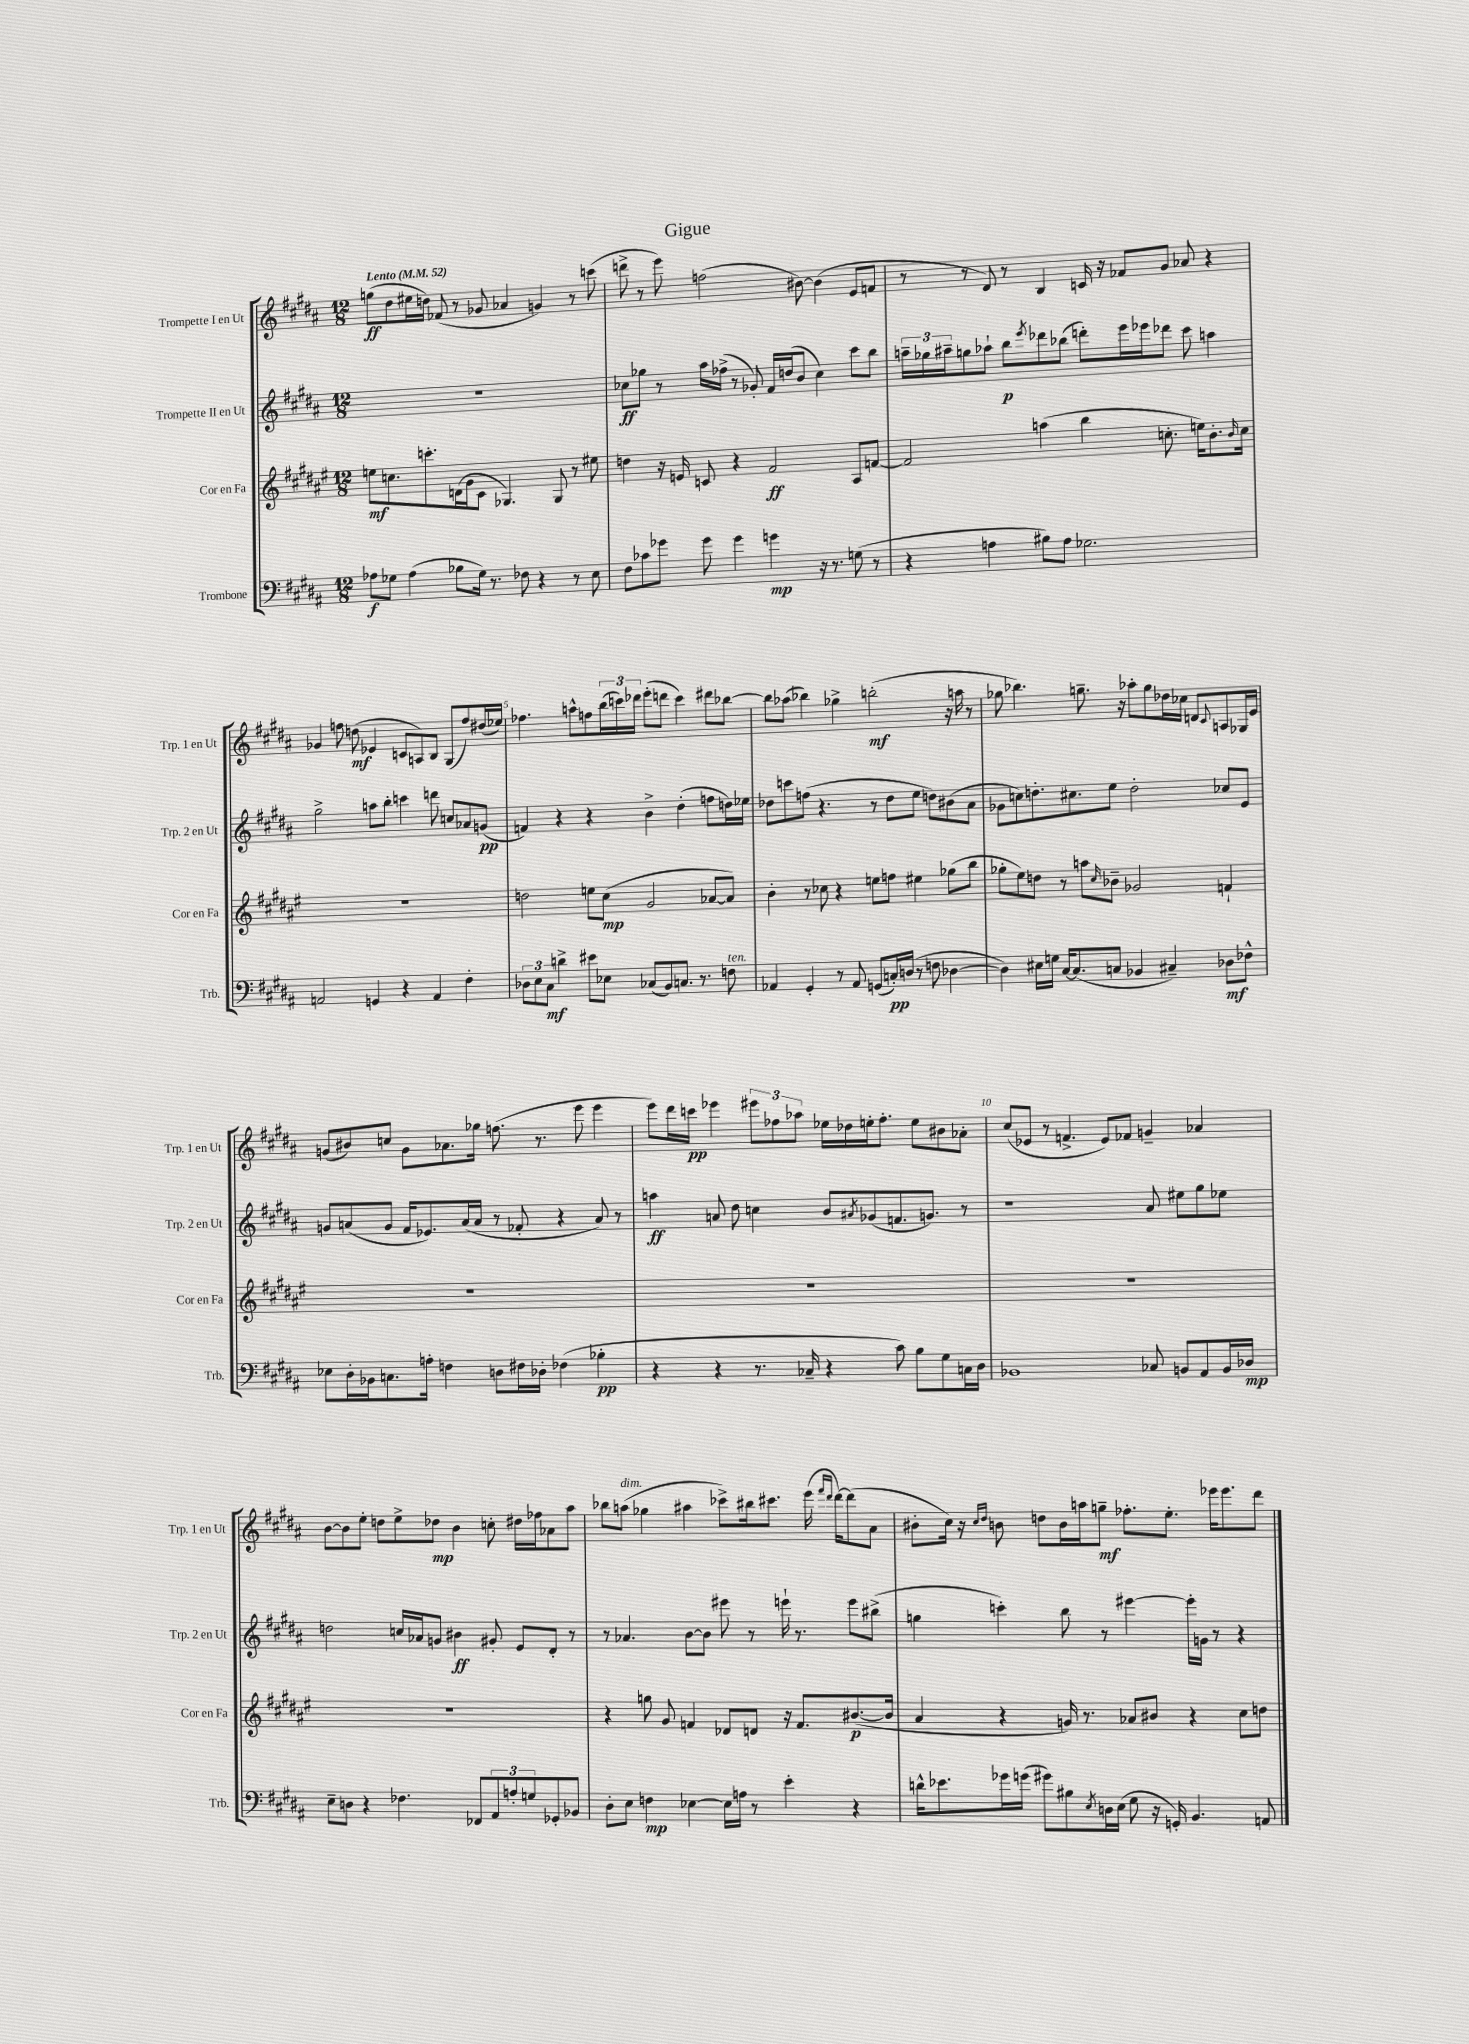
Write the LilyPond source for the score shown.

\header { title = "Gigue" }
<<
\new StaffGroup <<
\new Staff = "s0" \with { instrumentName = "Trompette I en Ut" shortInstrumentName = "Trp. 1 en Ut" } {
    \clef treble \key b \major \numericTimeSignature \time 12/8 \tempo "Lento" 4 = 52
    g''8\ff( dis''8 eis''16 d''16) fes'8( r8 ges'8 aes'4 g'4) r8 c'''8( |
    d'''8-> r8 e'''8) f''2( bis'8~) bis'4( e'8 f'8 |
    r8 r8 dis'8) r8 b4 c'16 r16 fes'8 gis'8 aes'8 r4 |
    ges'4 f''8 d''8\mf( ees'4 c'8 a8) b8 gis8( f''8) dis''16( ees''16) |
    fes''4. a''8-^ f''8 \tuplet 3/2 { b''16( c'''16) des'''16 } e'''8-.( d'''8 c'''4) dis'''8 bes''8~ |
    bes''8 aes''8( bes''4) ges''4-> b''2-.\mf( r16 a''16 r8 |
    ges''8 bes''4.) g''8.-- r16 aes''8-. g''8 des''16 ces''16 d'8 \appoggiatura { cis'8 } a8 ges16 e'16 |
    g'8( bis'8) c''8 g'8 aes'8. ges''16 f''8.( r8. e'''8 e'''4 |
    e'''8) dis'''16 c'''16\pp ees'''4 \tuplet 3/2 { eis'''8 fes''8 aes''8 } ees''16 des''16 e''16-. fes''8.-. e''8 bis'8 aes'8-. |
    cis''8( ees'8 r8 f'4.-> ees'8) fes'8 g'4-- aes'4 |
    b'8~ b'8 e''8-. d''8 e''8-> des''8\mp b'4 c''8-. dis''16 fes''16 aes'8 ais''8 |
    bes''8 a''8^\markup { \italic "dim." }( ges''4 ais''4 ces'''8->) bis''16 cis'''8. e'''16( \grace { fis'''16 dis'''16 } dis'''16~) dis'''8( ais'8 |
    bis'8-. cis''16) r16 \grace { cis''16 dis''16 } b'8 d''8 b'16 a''16 g''8--\mf fes''8.-. e''8.-. ees'''16 ees'''8. dis'''8 \bar "|." |
}
\new Staff = "s1" \with { instrumentName = "Trompette II en Ut" shortInstrumentName = "Trp. 2 en Ut" } {
    \clef treble \key b \major \numericTimeSignature \time 12/8
    R1. |
    ces''8\ff ges''8 r8 ais''16 fes''16->( r8 ges'8-.) fis'16 d''16( b'8 ces''4) cis'''8 b''8 |
    \tuplet 3/2 { a''16-- ges''16 ais''16-- } g''8 aes''8-! b''8\p \acciaccatura { e'''8 } des'''8 bes''8( d'''8-.) e'''16 ees'''16 des'''8 cis'''8 a''4 |
    gis''2-> a''8 b''8-. c'''4 d'''8 c''8 aes'8 g'8\pp( |
    f'4) r4 r4 b'4-> dis''4-.( f''8 d''16) ees''16 |
    des''8 c'''8 f''8( r4. r8 des''8 e''8 d''8) bis'8( ais'8 |
    ges'8 c''8) d''8.-. cis''8. e''8 d''2-. ces''8 e'8 |
    g'8 a'8( g'8 fis'16 ees'8.) a'16( a'16 r8 fes'8-. r4 a'8) r8 |
    a''4\ff a'8 dis''8 c''4 b'8 \acciaccatura { ais'8 } ges'8( f'8. g'8.) r8 |
    r1 ais'8 eis''8 gis''8 ees''8 |
    d''2 c''16 aes'16 g'8 bis'4\ff gis'8-. e'8 dis'8-. r8 |
    r8 aes'4. b'8~ b'8 eis'''8 r8 e'''16-! r8. e'''8 bis''8->( |
    g''4 c'''4-.) b''8 r8 eis'''4~ eis'''16-. g'16 r8 r4 \bar "|." |
}
\new Staff = "s2" \with { instrumentName = "Cor en Fa" shortInstrumentName = "Cor en Fa" } {
    \clef treble \key fis \major \numericTimeSignature \time 12/8
    e''8\mf c''8. c'''8.-. d'16( gis'16 cis'8 ges4.) ges8 r8 eis''8 |
    d''4 r16 e'16 c'8 r4 fis'2\ff ais8 f'8~ |
    f'2 a''4( b''4 c''8.-. e''16) b'8.-. \grace { b'16 } c''16 |
    R1. |
    d''2 e''8 cis''8\mp( gis'2 aes'8~ aes'8) |
    b'4-. r8 ces''8 r4 e''8 f''8 eis''4 ges''8( b''8 |
    ges''8-. eis''8) d''8 r8 a''8 \grace { cis''16 } bes'8-- ges'2 f'4-! |
    R1. |
    R1. |
    R1. |
    R1. |
    r4 g''8 gis'8 f'4 des'8 d'8 r16 f'8. bis'8.~\p( bis'16 |
    ais'4 r4 g'16) r8. aes'8 bis'8 r4 cis''8 d''8 \bar "|." |
}
\new Staff = "s3" \with { instrumentName = "Trombone" shortInstrumentName = "Trb." } {
    \clef bass \key b \major \numericTimeSignature \time 12/8
    aes8\f ges8 aes4( bes8 ges16) r8. fes8 r4 r8 e8 |
    fis8 ces'8 ges'8 ges'8 ges'4 g'4\mp r16 r8. g8( r8 |
    r4 a4 bis8) a8 ges2. |
    a,2 g,4 r4 a,4 fis4-. |
    \tuplet 3/2 { des8 e8 cis8\mf } d'4-> eis'8 ees8 ces8( b,8) c8. r8. f8^\markup { \italic "ten." } |
    aes,4 gis,4-. r8 aes,8 g,8( c16-.\pp) d16( r8 f8 des4~ |
    des4) eis16 g16 cis16~ cis8.( c8 bes,4 cis4--) des8\mf fes8-^ |
    ees8 dis16-. bes,16 c8. a16-. f4 d8 fis16 des16-. fes4( bes4-.\pp |
    r4 r4 r8. ces16-- r4 cis'8) b8 gis8 c16 dis16 |
    bes,1 ces8 b,8 ais,8 b,16 des16\mp |
    e8-- d8 r4 fes4. fes,8 \tuplet 3/2 { ais,8 a8-. g8 } ges,8-. bes,8 |
    dis8-. e8 f4\mp ees4~ ees16 a16 r8 e'4-. r4 |
    d'16-^ ees'8. ges'16 g'16( gis'8) bis8 \acciaccatura { e8 } d16 e16( gis8 r16 g,16-.) b,4. a,8 \bar "|." |
}
>>
>>
\layout { \context { \Score \override BarNumber.break-visibility = ##(#f #t #t) barNumberVisibility = #(every-nth-bar-number-visible 5) } }
